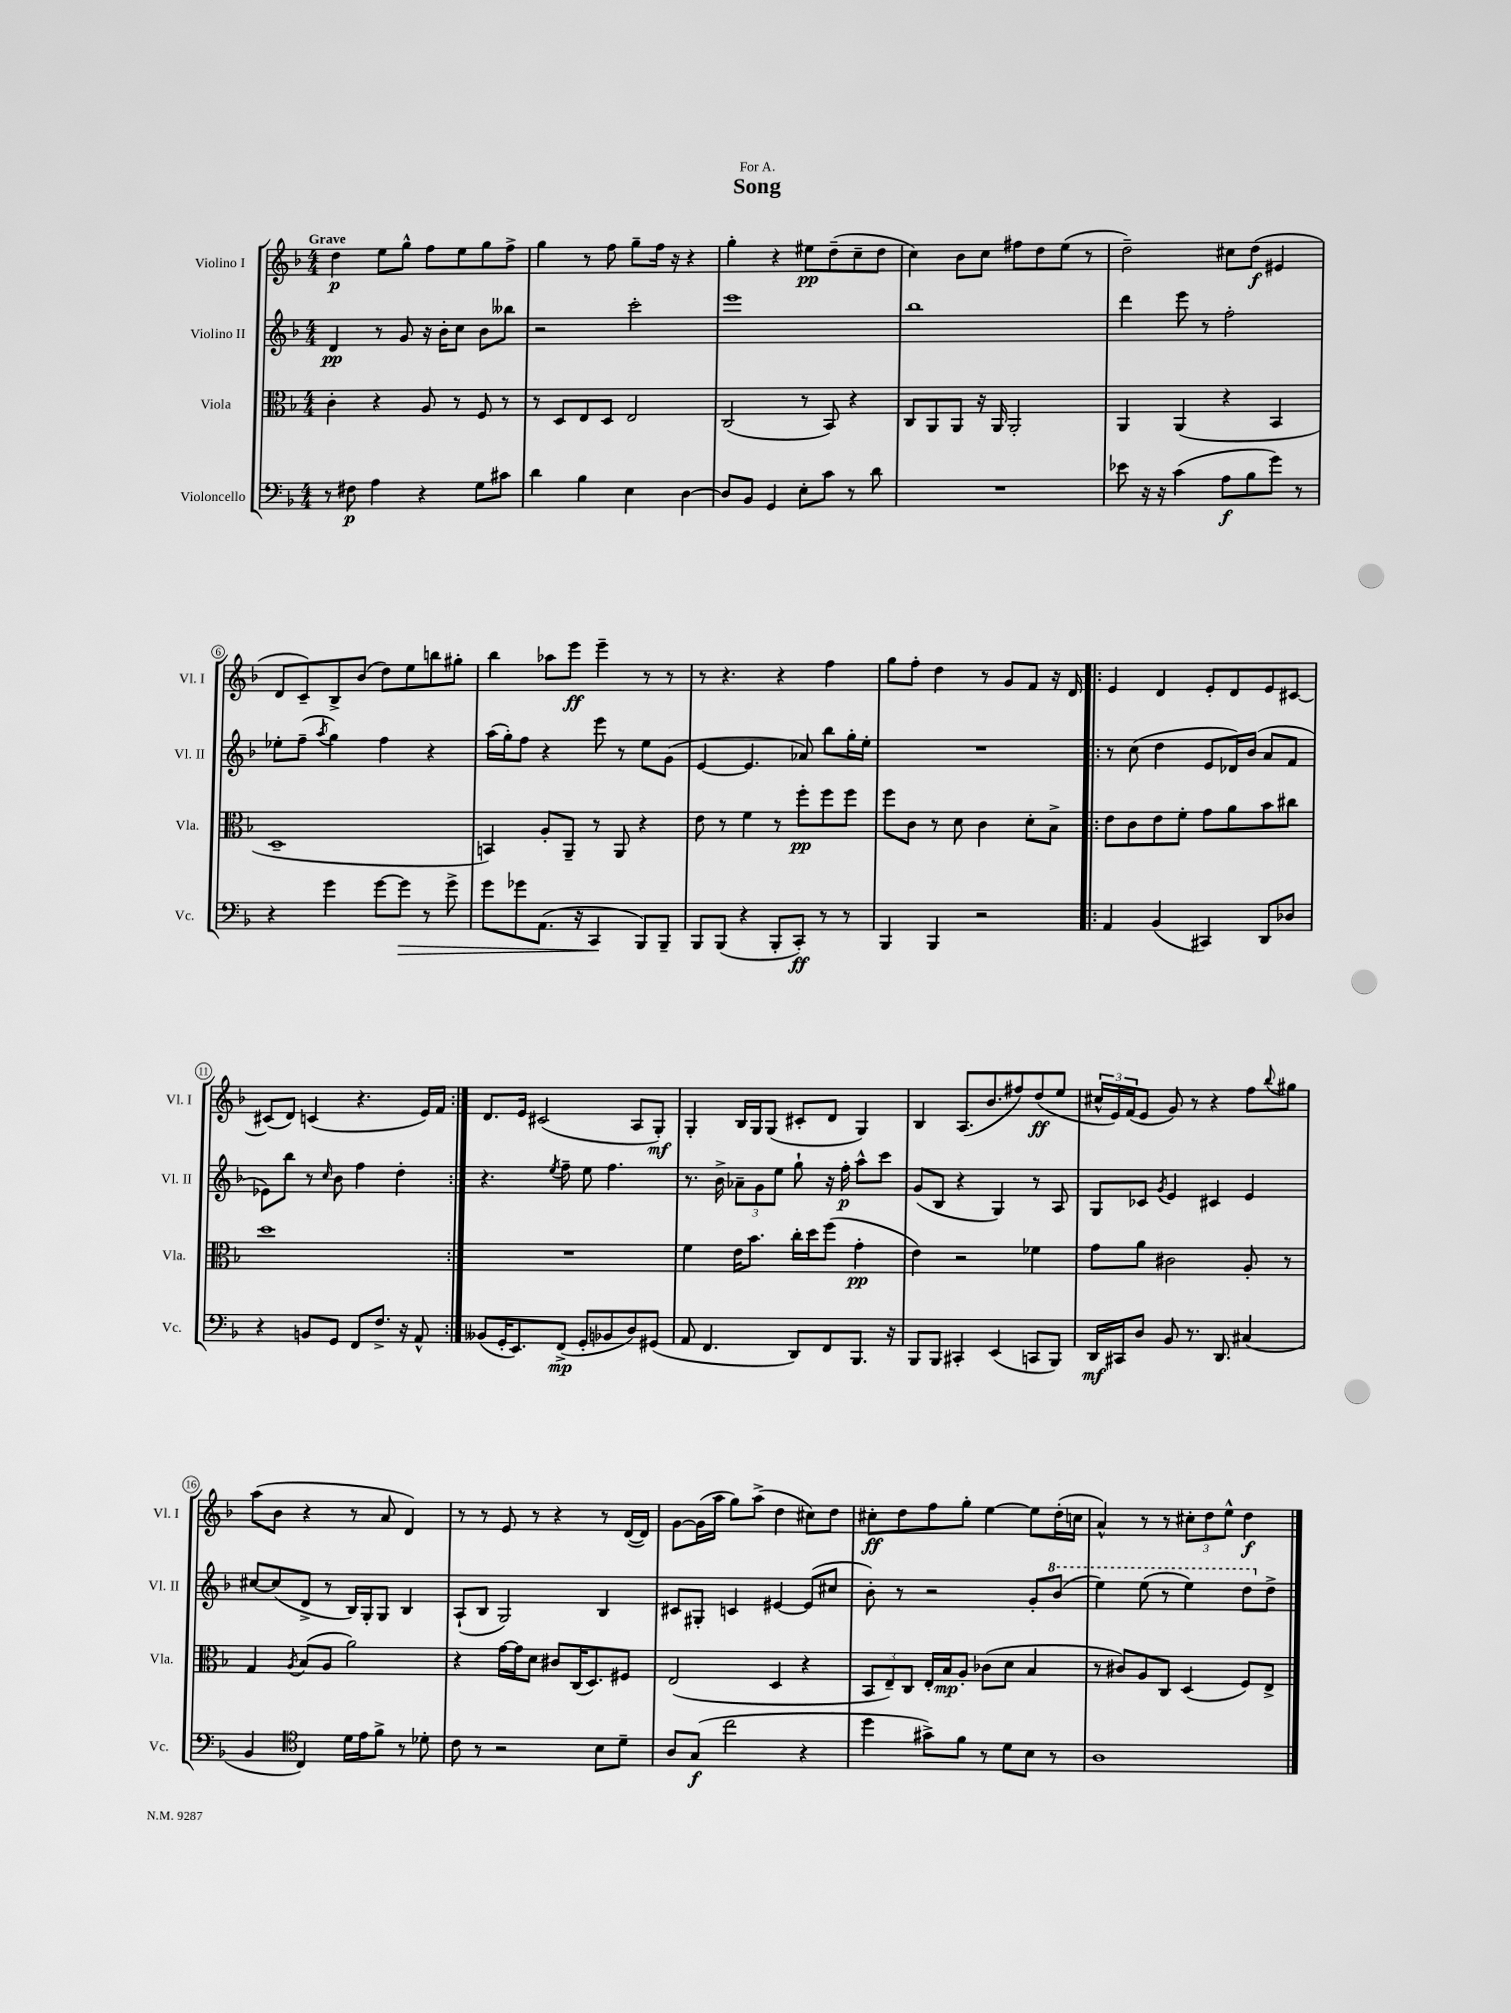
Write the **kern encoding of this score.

**kern	**dynam	**kern	**dynam	**kern	**dynam	**kern	**dynam
*part4	*part4	*part3	*part3	*part2	*part2	*part1	*part1
*staff4	*staff4	*staff3	*staff3	*staff2	*staff2	*staff1	*staff1
*I"Violoncello	*	*I"Viola	*	*I"Violino II	*	*I"Violino I	*
*I'Vc.	*	*I'Vla.	*	*I'Vl. II	*	*I'Vl. I	*
*clefF4	*	*clefC3	*	*clefG2	*	*clefG2	*
*k[b-]	*	*k[b-]	*	*k[b-]	*	*k[b-]	*
*M4/4	*	*M4/4	*	*M4/4	*	*M4/4	*
=1	=1	=1	=1	=1	=1	=1	=1
!	!	!	!	!	!	!LO:TX:a:B:t=Grave	!
8r	.	4c'\	.	4d/	pp	4dd\	p
8F#X\	p	.	.	.	.	.	.
4A\	.	4r	.	8r	.	8ee\L	.
.	.	.	.	8g/	.	8gg^^\J	.
4r	.	8A/	.	16r	.	8ff\L	.
.	.	.	.	16b-'\KL	.	.	.
.	.	8r	.	8cc\J	.	8ee\	.
8G\L	.	8F/	.	8b-\L	.	8gg\	.
8c#X\J	.	8r	.	8bb--X\J	.	8ff^\J	.
=2	=2	=2	=2	=2	=2	=2	=2
4d\	.	8r	.	2r	.	4gg\	.
.	.	8D/L	.	.	.	.	.
4B-\	.	8E/	.	.	.	8r	.
.	.	8D/J	.	.	.	8ff\	.
4E\	.	2E/	.	2ccc'\	.	8gg~\L	.
.	.	.	.	.	.	16ff\Jk	.
.	.	.	.	.	.	16r	.
[4D\	.	.	.	.	.	4r	.
=3	=3	=3	=3	=3	=3	=3	=3
8D/L]	.	(2C/	.	1eee	.	4gg'\	.
8BB-/J	.	.	.	.	.	.	.
4GG/	.	.	.	.	.	4r	.
8E'\L	.	8r	.	.	.	8ee#X\L	pp
8c\J	.	8BB-/)	.	.	.	(8dd~\	.
8r	.	4r	.	.	.	8cc~\	.
8d\	.	.	.	.	.	8dd\J	.
=4	=4	=4	=4	=4	=4	=4	=4
1r	.	8C/L	.	1bb-	.	4cc\)	.
.	.	8AA/	.	.	.	.	.
.	.	8AA/J	.	.	.	8b-\L	.
.	.	16r	.	.	.	8cc\J	.
.	.	16AA/	.	.	.	.	.
.	.	2AA'/	.	.	.	8ff#X\L	.
.	.	.	.	.	.	8dd\	.
.	.	.	.	.	.	(8ee\J	.
.	.	.	.	.	.	8r	.
=5	=5	=5	=5	=5	=5	=5	=5
8e-X\	.	4AA/	.	4ddd\	.	2dd~\)	.
16r	.	.	.	.	.	.	.
16r	.	.	.	.	.	.	.
(4c\	.	(4AA/	.	8eee\	.	.	.
.	.	.	.	8r	.	.	.
8A\L	f	4r	.	2ff'\	.	8cc#X\L	.
8B-\	.	.	.	.	.	(8dd\J	f
8g\J)	.	4BB-/	.	.	.	4e#X/	.
8r	.	.	.	.	.	.	.
!!LO:LB:g=z
=6	=6	=6	=6	=6	=6	=6	=6
4r	.	1D~	.	8ee-X'\L	.	8d/L	.
.	.	.	.	(8ff~\J	.	8c~/)	.
.	.	.	.	8qaa/	.	.	.
4g\	.	.	.	4gg\)	.	8B-^/	.
.	.	.	.	.	.	(8b-/J	.
[8g\L	.	.	.	4ff\	.	8dd\L)	.
!	!LO:HP:b	!	!	!	!	!	!
8g\J]	>	.	.	.	.	8ee\	.
8r	.	.	.	4r	.	8bbn\	.
8g^\	.	.	.	.	.	8gg#X'\J	.
=7	=7	=7	=7	=7	=7	=7	=7
8g\L	.	4BBn/)	.	(16aa\LL	.	4bb-\	.
.	.	.	.	16gg'\J)	.	.	.
8g-X\	.	.	.	8ff\J	.	.	.
(8.AA\J	.	8A'/L	.	4r	.	8aa-X\L	.
.	.	8AA~/J	.	.	.	8eee\J	ff
16r	.	.	.	.	.	.	.
4CC/	.	8r	.	8eee\	.	4eee~\	.
.	.	8AA/	.	8r	.	.	.
8BBB-/L)	]	4r	.	8ee\L	.	8r	.
8BBB-~/J	.	.	.	(8g\J	.	8r	.
=8	=8	=8	=8	=8	=8	=8	=8
8BBB-/L	.	8e\	.	[4e/	.	8r	.
(8BBB-/J	.	8r	.	.	.	4.r	.
4r	.	4f\	.	4.e/]	.	.	.
8BBB-'/L	.	8r	.	.	.	4r	.
8CC'/J)	ff	8ff'\L	pp	8a-X/)	.	.	.
8r	.	8ff\	.	8bb-\L	.	4ff\	.
8r	.	8ff\J	.	16gg'\L	.	.	.
.	.	.	.	16ee'\JJ	.	.	.
=9	=9	=9	=9	=9	=9	=9	=9
4BBB-/	.	8ff\L	.	1r	.	8gg\L	.
.	.	8c\J	.	.	.	8ff'\J	.
4BBB-/	.	8r	.	.	.	4dd\	.
.	.	8d\	.	.	.	.	.
2r	.	4c\	.	.	.	8r	.
.	.	.	.	.	.	8g/L	.
.	.	8d'\L	.	.	.	8f/J	.
.	.	8B-^\J	.	.	.	16r	.
.	.	.	.	.	.	16d/	.
=10!|:	=10!|:	=10!|:	=10!|:	=10!|:	=10!|:	=10!|:	=10!|:
4AA/	.	8e\L	.	8r	.	4e/	.
.	.	8c\	.	(8cc\	.	.	.
(4BB-/	.	8e\	.	4dd\	.	4d/	.
.	.	8f'\J	.	.	.	.	.
4CC#X/)	.	8g\L	.	8e/L	.	8e'/L	.
.	.	8a\	.	16d-X/L)	.	8d/	.
.	.	.	.	(16b-/JJ	.	.	.
8DD/L	.	8b-\	.	8a/L	.	8e/	.
8D-X/J	.	8cc#X\J	.	8f/J	.	[8c#X/J	.
!!LO:LB:g=z
=11	=11	=11	=11	=11	=11	=11	=11
4r	.	1dd	.	8e-X\L)	.	(8c#X/L]	.
.	.	.	.	8bb-\J	.	8d/J)	.
8BBn/L	.	.	.	8r	.	(4cn/	.
.	.	.	.	16qqcc/	.	.	.
8GG/J	.	.	.	8b-\	.	.	.
8FF/L	.	.	.	4ff\	.	4.r	.
8.F^/J	.	.	.	.	.	.	.
.	.	.	.	4dd'\	.	.	.
16r	.	.	.	.	.	.	.
8AA^^/	.	.	.	.	.	16e/LL)	.
.	.	.	.	.	.	16f/JJ	.
=12:|!	=12:|!	=12:|!	=12:|!	=12:|!	=12:|!	=12:|!	=12:|!
(8BB--X/L	.	1r	.	4.r	.	8.d/L	.
16GG'/K	.	.	.	.	.	.	.
8.EE/)	.	.	.	.	.	16e/Jk	.
.	.	.	.	.	.	(2c#X/	.
.	.	.	.	8qee/	.	.	.
(8FF^/J	mp	.	.	8ff~\	.	.	.
8GG'/L	.	.	.	8ee\	.	.	.
8BB-X/	.	.	.	4.ff\	.	.	.
8D/)	.	.	.	.	.	8A/L	.
(8GG#X/J	.	.	.	.	.	8G'/J)	mf
=13	=13	=13	=13	=13	=13	=13	=13
8AA/	.	4f\	.	8.r	.	4G'/	.
4.FF/	.	.	.	.	.	.	.
.	.	.	.	16b-^\	.	.	.
.	.	16e\KL	.	12a-X~\L	.	16B-/LL	.
.	.	8.b-\J	.	.	.	16G/J	.
.	.	.	.	12g\	.	.	.
.	.	.	.	.	.	(8G/J	.
.	.	.	.	12ee\J	.	.	.
8DD/L)	.	16cc'\LL	.	8gg`\	.	8c#X'/L	.
.	.	16dd\J	.	.	.	.	.
8FF/	.	(8ff\J	.	16r	.	8d/J	.
.	.	.	.	16ff'\	p	.	.
8.BBB-/J	.	4g'\	pp	8aa^^\L	.	4G/)	.
.	.	.	.	8ccc\J	.	.	.
16r	.	.	.	.	.	.	.
=14	=14	=14	=14	=14	=14	=14	=14
8BBB-/L	.	4e\)	.	(8g/L	.	4B-/	.
8BBB-/J	.	.	.	8B-/J	.	.	.
4CC#X'/	.	2r	.	4r	.	(8.A/L	.
.	.	.	.	.	.	8.b-/	.
(4EE/	.	.	.	4G/)	.	.	.
.	.	.	.	.	.	8ff#X/)	.
8CCn/L	.	4f-X\	.	8r	.	(8dd/	ff
8BBB-/J)	.	.	.	8A/	.	8ee/J	.
=15	=15	=15	=15	=15	=15	=15	=15
16DD/LL	mf	8g\L	.	8G/L	.	24cc#X^^/LL	.
.	.	.	.	.	.	24e/)	.
16CC#X/J	.	.	.	.	.	.	.
.	.	.	.	.	.	(24f/J	.
8D/J	.	8a\J	.	8c-X/J	.	8e/J	.
.	.	.	.	8qg/	.	.	.
8BB-/	.	2c#X\	.	4e/	.	8g/)	.
8.r	.	.	.	.	.	8r	.
.	.	.	.	4c#X/	.	4r	.
8.DD/	.	.	.	.	.	.	.
(4C#X/	.	8A'/	.	4e/	.	8ff\L	.
.	.	.	.	.	.	8qqbb-/	.
.	.	8r	.	.	.	8gg#X\J	.
!!LO:LB:g=z
=16	=16	=16	=16	=16	=16	=16	=16
4BB-/	.	4G/	.	[8cc#X/L	.	(8aa\L	.
.	.	.	.	(8cc#/]	.	8b-\J	.
*clefC4	*	*	*	*	*	*	*
.	.	8qA/	.	.	.	.	.
4C/)	.	(8B-/L	.	8d^/J	.	4r	.
.	.	8A/J	.	8r	.	.	.
16d\LL	.	2a\)	.	16B-/LL)	.	8r	.
16e\J	.	.	.	16G'/J	.	.	.
8f^\J	.	.	.	8G/J	.	8a/	.
8r	.	.	.	4B-/	.	4d/)	.
8d-X'\	.	.	.	.	.	.	.
=17	=17	=17	=17	=17	=17	=17	=17
8c\	.	4r	.	(8A`/L	.	8r	.
8r	.	.	.	8B-/J	.	8r	.
2r	.	[16g\LL	.	2G/)	.	8e/	.
.	.	16g\J]	.	.	.	.	.
.	.	8d\J	.	.	.	8r	.
.	.	8c#X/L	.	.	.	4r	.
.	.	(16C/K	.	.	.	.	.
.	.	8.D/)	.	.	.	.	.
8B-\L	.	.	.	4B-/	.	8r	.
8d~\J	.	8F#X/J	.	.	.	([16d/LL	.
.	.	.	.	.	.	16d/JJ])	.
=18	=18	=18	=18	=18	=18	=18	=18
8A/L	.	(2E/	.	8c#X/L	.	[8g\L	.
(8G/J	f	.	.	8G#X'/J	.	(16g\L]	.
.	.	.	.	.	.	16aa\JJ	.
2cc\	.	.	.	4cn/	.	8gg\L)	.
.	.	.	.	.	.	(8aa^\J	.
.	.	4D/	.	[4e#X/	.	4dd\	.
4r	.	4r	.	(8e#/L]	.	8cc#X\L)	.
.	.	.	.	8cc#X/J	.	8dd\J	.
=19	=19	=19	=19	=19	=19	=19	=19
4dd\	.	12BB-/L	.	8b-'\)	.	8cc#X'\L	ff
.	.	12E~/)	.	.	.	.	.
.	.	.	.	8r	.	8dd\	.
.	.	12C/J	.	.	.	.	.
8g#X^\L)	.	16E'/LL	.	2r	.	8ff\	.
.	.	16B-/J	mp	.	.	.	.
8f\J	.	8A'/J	.	.	.	8gg'\J	.
8r	.	(8c-X\L	.	.	.	[4ee\	.
8d\L	.	8d\J	.	.	.	.	.
8B-\J	.	4B-/	.	8g'/L	.	8ee\L]	.
*	*	*	*	*8va	*	*	*
8r	.	.	.	(8bb-/J	.	(16dd'\L	.
.	.	.	.	.	.	16ccn\JJ	.
=20	=20	=20	=20	=20	=20	=20	=20
1A	.	8r	.	4eee\)	.	4a^^/)	.
.	.	8c#X/L)	.	.	.	.	.
.	.	8A/	.	(8eee\	.	8r	.
.	.	8C/J	.	8r	.	8r	.
.	.	(4D/	.	4eee\)	.	12cc#X'\L	.
.	.	.	.	.	.	12dd\	.
.	.	.	.	.	.	12ee^^\J	.
.	.	8F/L)	.	8ddd\L	.	4dd\	f
*	*	*	*	*X8va	*	*	*
.	.	8E^/J	.	8dd^\J	.	.	.
==	==	==	==	==	==	==	==
*-	*-	*-	*-	*-	*-	*-	*-
